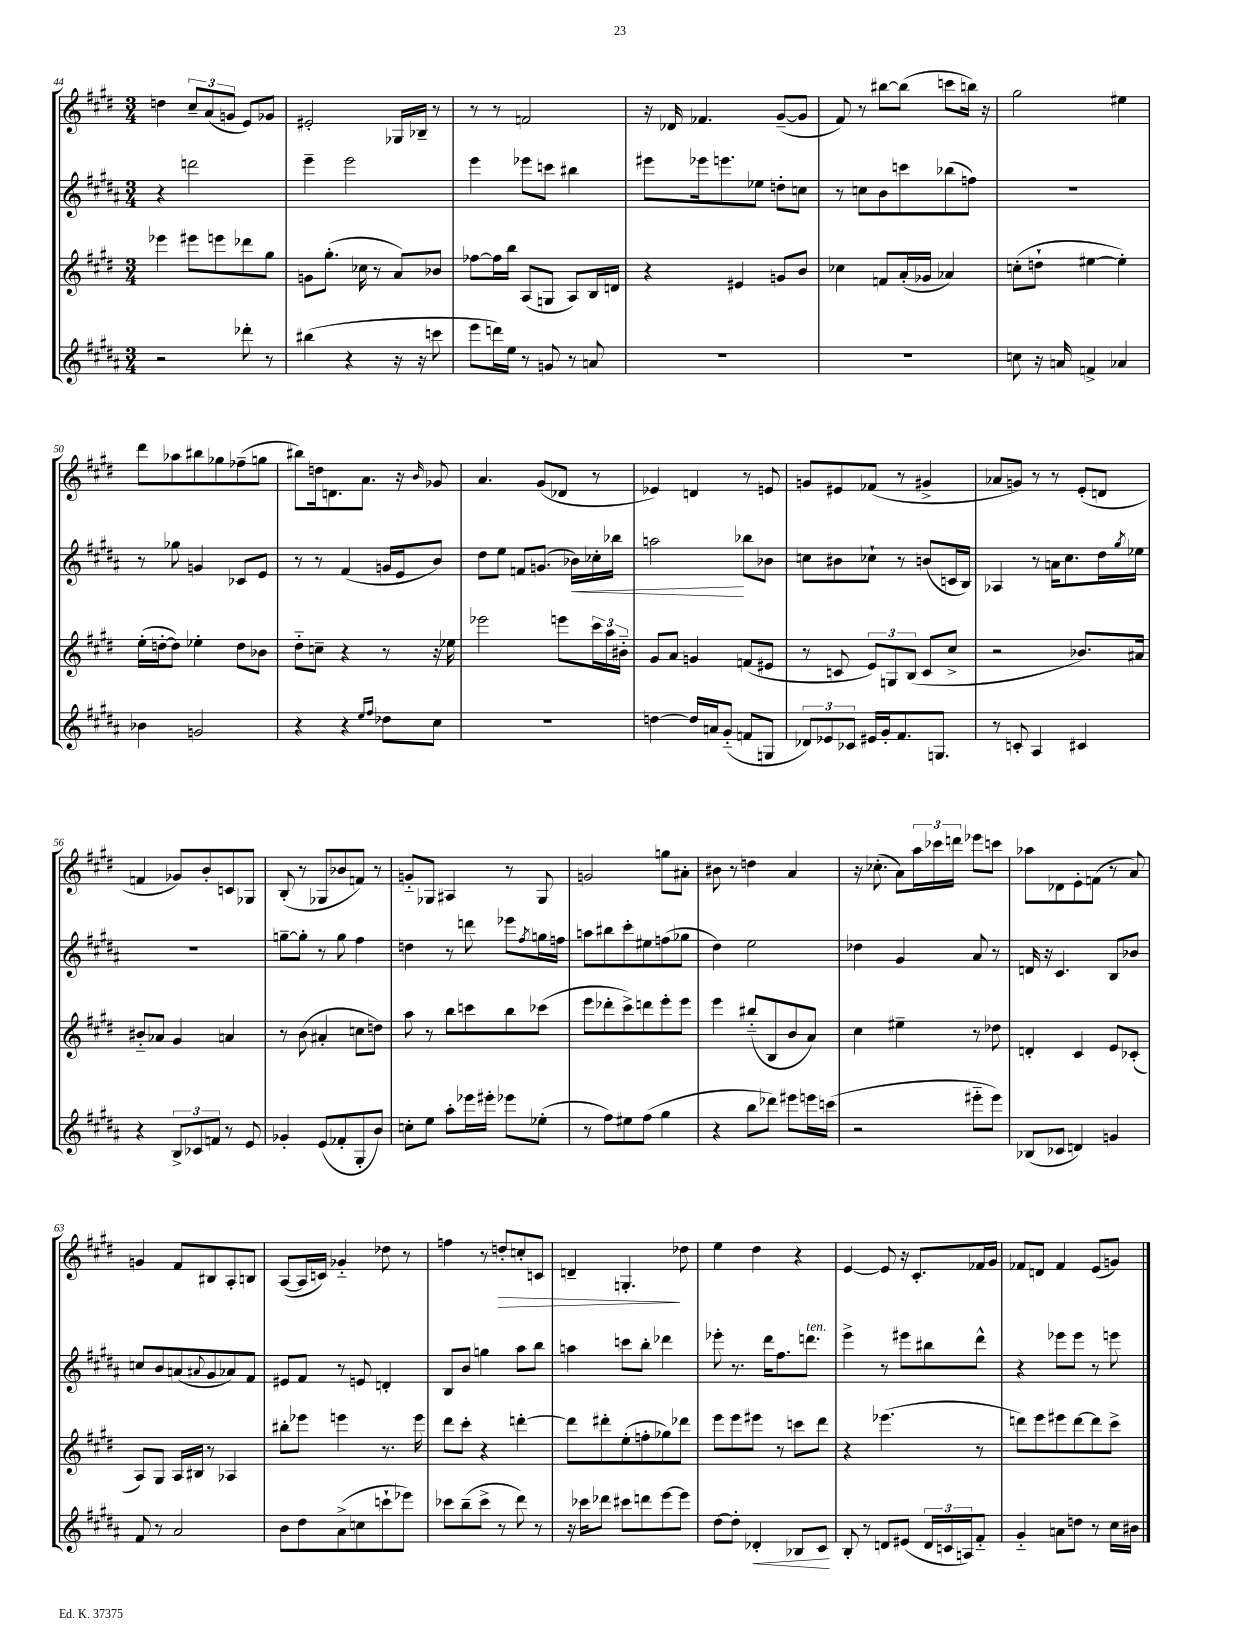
<<
\new StaffGroup <<
\new Staff = "s0" {
    \clef treble \key e \major \numericTimeSignature \time 3/4
    d''4 \tuplet 3/2 { cis''8-- a'8( g'8 } e'8) ges'8 |
    eis'2-. ges16 bes16-- r8 |
    r8 r8 f'2 |
    r16 des'16 fes'4. gis'8~--( gis'8 |
    fis'8) r8 bis''8~ bis''8( c'''8 b''16) r16 |
    gis''2 eis''4 |
    dis'''8 aes''8 bis''8 ges''8 fes''8--( g''8 |
    bis''8) d''16 d'8. a'8. r16 \grace { b'16 } ges'8 |
    a'4. gis'8( des'8 r8 |
    ees'4) d'4 r8 e'8 |
    g'8 eis'8 fes'8( r8 gis'4-> |
    aes'8 g'8) r8 r8 e'8-.( d'8 |
    f'4 ges'8) b'8-. c'8 ges8 |
    b8-.( r8 ges8 bes'8 f'8) r8 |
    g'8-_ ges8 ais4 r8 ges8 |
    g'2 g''8 ais'8-. |
    bis'8 r8 d''4 a'4 |
    r16 ces''8.-.( a'8) \tuplet 3/2 { a''16 ces'''16 d'''16 } ees'''8 c'''8 |
    aes''8 des'8 e'8-. f'8( r8 a'8) |
    g'4 fis'8 bis8 a8-. b8 |
    a8~( a16 c'16) ges'4-_ des''8 r8 |
    f''4 r8 d''8-.\> c''8-. c'8 |
    d'4-- g4.-.\! des''8 |
    e''4 dis''4 r4 |
    e'4~ e'8 r16 cis'8.-. fes'16 gis'16 |
    fes'8 d'8 fes'4 e'8( g'8) \bar "|." |
}
\new Staff = "s1" {
    \clef treble \key b \major \numericTimeSignature \time 3/4
    r4 d'''2 |
    e'''4-- e'''2 |
    e'''4 ees'''8 c'''8 bis''4 |
    eis'''8 ees'''16 e'''8. ees''8 d''8-. c''8 |
    r8 c''8 b'8 c'''8 bes''8( f''8) |
    R2. |
    r8 ges''8 g'4 ces'8 e'8 |
    r8 r8 fis'4( g'16 e'16 b'8) |
    dis''8 e''8 f'8 g'8.( bes'16\<) ces''16-. bes''16 |
    a''2\! bes''8 bes'8 |
    c''8 bis'8 ces''8-! r8 b'8( c'16 b16) |
    aes4 r8 a'16 cis''8. dis''16 \acciaccatura { gis''8 } ees''16 |
    R2. |
    g''8~-- g''8-. r8 g''8 fis''4 |
    d''4 r8 d'''8 ees'''8 \acciaccatura { fis''8 } g''16 f''16 |
    a''8 bis''8 cis'''8-. eis''8 f''8( ges''8 |
    dis''4) e''2 |
    des''4 gis'4 ais'8 r8 |
    d'16 r16 cis'4. b8 bes'8 |
    c''8 b'8 a'8( \appoggiatura { ais'8 } gis'8 aes'8) fis'8 |
    eis'8 fis'8 r8 e'8 d'4-. |
    b8 b'8 g''4 ais''8 b''8 |
    a''4 c'''8 b''8-. des'''4 |
    ees'''8-. r8. dis'''16 fis''8. d'''8.^\markup { \italic "ten." } |
    e'''4-> r8 eis'''8 bis''8 dis'''8-^ |
    r4 ees'''8 ees'''8 r8 e'''8 \bar "|." |
}
\new Staff = "s2" {
    \clef treble \key e \major \numericTimeSignature \time 3/4
    ees'''4 eis'''8 e'''8 des'''8 gis''8 |
    g'8 gis''8.-.( ces''16 r8 a'8) bes'8 |
    fes''8~ fes''16 b''16 a8( g8 a8) b16 d'16 |
    r4 eis'4 g'8 b'8 |
    ces''4 f'8 a'16-.( ges'16 aes'4) |
    c''8-.( d''8-! eis''4~ eis''4-.) |
    e''16-.( d''16~-. d''8) ees''4-. d''8 bes'8 |
    dis''8-_ c''8-- r4 r8 r16 ees''16 |
    ees'''2 e'''8 \tuplet 3/2 { cis'''16 a''16 bis'16-_ } |
    gis'8 a'8 g'4 f'8( eis'8 |
    r8 c'8 \tuplet 3/2 { e'8) g8 b8( } c'8 cis''8-> |
    r2 bes'8.) ais'16 |
    bis'8-_ aes'8 gis'4 a'4 |
    r8 b'8( ais'4-. c''8 d''8) |
    a''8 r8 b''8 c'''8 b''8 ces'''8( |
    e'''8 des'''8-. cis'''8->) d'''8 e'''8-. e'''8 |
    e'''4 bis''8-_( b8 b'8 a'8) |
    cis''4 eis''4-- r8 des''8 |
    d'4-. cis'4 e'8 ces'8-.( |
    a8) gis8 a16 bis16 r8 aes4 |
    bis''8-. ees'''8 e'''4 r8. e'''16 |
    dis'''8 cis'''8-. r4 d'''4~-. |
    d'''8 dis'''8-. e''8-.( f''8-. ges''8) des'''8 |
    e'''8 e'''8 eis'''8 r8 c'''8 dis'''8 |
    r4 ees'''4.( r8 |
    d'''8) e'''8 eis'''8 d'''8~ d'''8 cis'''8-> \bar "|." |
}
\new Staff = "s3" {
    \clef treble \key b \major \numericTimeSignature \time 3/4
    r2 des'''8-. r8 |
    bis''4( r4 r16 r16 c'''8 |
    e'''8 d'''16) e''16 r8 g'8 r8 a'8 |
    R2. |
    R2. |
    c''8 r16 a'16 f'4-> aes'4 |
    bes'4 g'2 |
    r4 r4 \grace { e''16 fis''16 } des''8 cis''8 |
    R2. |
    d''4~ d''16 a'16 gis'8-_( f'8 g8 |
    \tuplet 3/2 { des'8) ees'8 ces'8 } eis'16 gis'16-. fis'8. g8. |
    r8 c'8-. ais4 cis'4 |
    r4 \tuplet 3/2 { b8-> ces'8 f'8 } r8 e'8 |
    ges'4-. e'8( fes'8-. gis8-. b'8) |
    c''8-. e''8 ais''8-. ees'''16 eis'''16-. ees'''8 ees''8-.( |
    r8 fis''8) eis''8 fis''8( gis''4 |
    r4 b''8 des'''8) eis'''8 e'''16 c'''16( |
    r2 eis'''8-_ eis'''8) |
    bes8( ces'8 d'4) g'4 |
    fis'8 r8 ais'2 |
    b'8 dis''8 ais'8->( c''8 c'''8-! ees'''8) |
    ces'''8 b''8--( ces'''8-> r8 dis'''8) r8 |
    r16 ces'''16 des'''8 cis'''8 d'''8 e'''8~ e'''8 |
    dis''8~ dis''8-. des'4-.\< bes8 cis'8\! |
    b8-. r8 d'8 eis'8( \tuplet 3/2 { d'16 c'16 a16) } fis'8-_ |
    gis'4-_ a'8 d''8 r8 cis''16 bis'16 \bar "|." |
}
>>
>>
\layout { \context { \Score currentBarNumber = #44 } }
